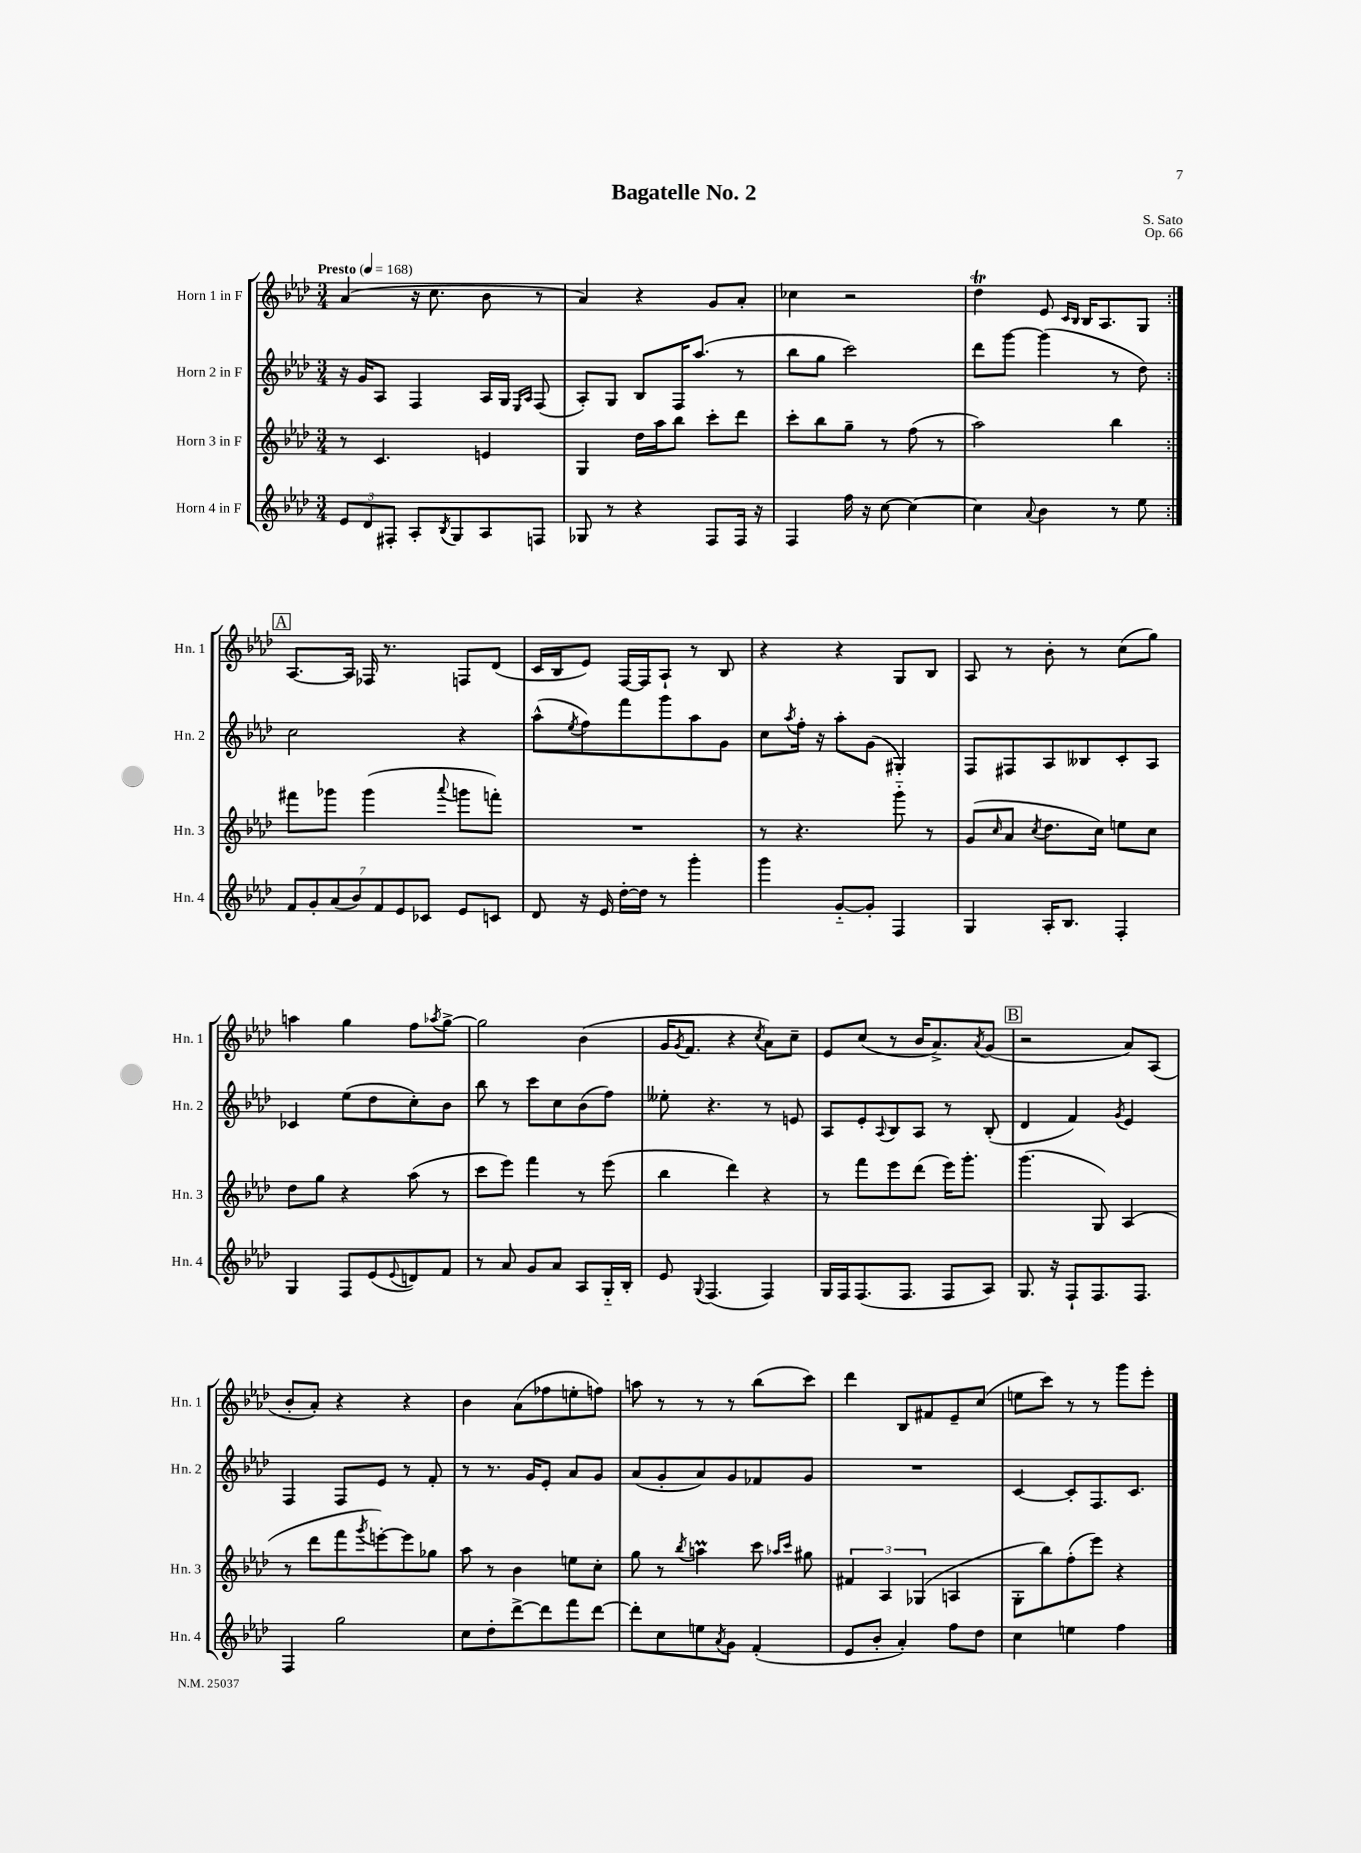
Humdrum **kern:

**kern	**kern	**kern	**kern
*part4	*part3	*part2	*part1
*staff4	*staff3	*staff2	*staff1
*I"Horn 4 in F	*I"Horn 3 in F	*I"Horn 2 in F	*I"Horn 1 in F
*I'Hn. 4	*I'Hn. 3	*I'Hn. 2	*I'Hn. 1
*clefG2	*clefG2	*clefG2	*clefG2
*k[b-e-a-d-]	*k[b-e-a-d-]	*k[b-e-a-d-]	*k[b-e-a-d-]
*M3/4	*M3/4	*M3/4	*M3/4
*MM168	*MM168	*MM168	*MM168
=1	=1	=1	=1
!	!	!	!LO:TX:a:B:t=Presto
12e-/L	8r	16r	(4a-/
.	.	16g/KL	.
12d-/	.	.	.
.	4.c/	8A-/J	.
12F#X'/J	.	.	.
8A-'/L	.	4F/	16r
.	.	.	8.cc\
8qB-/	.	.	.
8G/	.	.	.
8A-/	4en/	16A-/LL	8b-\
.	.	16G/JJ	.
.	.	16qqE-/LL	.
.	.	16qqA-/JJ	.
8Fn/J	.	(8F/	8r
=2	=2	=2	=2
8G-X/	4G/	8A-'/L)	4a-/)
8r	.	8G/J	.
4r	16dd-\LL	8B-/L	4r
.	16aa-\J	.	.
.	8bb-\J	16F/K	.
.	.	(8.aa-/J	.
8F/L	8ccc'\L	.	8g/L
16F/Jk	8ddd-\J	8r	8a-'/J
16r	.	.	.
=3	=3	=3	=3
4F/	8ccc'\L	8bb-\L	4cc-X\
.	8bb-\	8gg\J	.
16ff\	8gg~\J	2ccc\)	2r
16r	.	.	.
[8cc\	8r	.	.
4cc\_	(8ff\	.	.
.	8r	.	.
=4	=4	=4	=4
4cc\]	2aa-\)	8ddd-\L	4dd-T\
.	.	[8ggg\J	.
8qqa-/	.	.	.
4b-\	.	(4ggg\]	8e-/
.	.	.	16qqc/LL
.	.	.	16qqB-/JJ
.	.	.	16B-/KL
.	.	.	8.A-/
8r	4bb-\	8r	.
8ee-\	.	8dd-\)	8G/J
!!LO:LB:g=z
!!LO:REH:place=s1:t=A
=5:|!	=5:|!	=5:|!	=5:|!
14f/L	8fff#X\L	2cc\	[8.A-/L
14g'/	.	.	.
.	8ggg-X\J	.	.
(14a-/	.	.	.
.	.	.	16A-/Jk]
14b-/)	.	.	.
.	(4ggg-\	.	16F-X/
14f/	.	.	.
.	.	.	8.r
14e-/	.	.	.
14c-X/J	.	.	.
.	8qqaaa-/	.	.
8e-/L	8gggn\L	4r	8Fn/L
8cn/J	8fffn'\J)	.	(8d-/J
=6	=6	=6	=6
8d-/	2.r	(8aa-^^\L	16c/LL
.	.	.	16B-/J
.	.	8qee-/	.
16r	.	8ff\)	8e-/J)
16e-/	.	.	.
[16dd-'\LL	.	8fff\	[16F/LL
16dd-\JJ]	.	.	16F/J]
8r	.	8ggg\	8A-`/J
4ggg'\	.	8aa-\	8r
.	.	8g\J	8B-/
=7	=7	=7	=7
4ggg\	8r	8cc\L	4r
.	.	8qaa-/	.
.	4.r	16ff'\Jk	.
.	.	16r	.
[8g/L	.	8aa-'\L	4r
8g'/J]	.	(8g\J	.
4F/	8ggg\	4G#X'/)	8G/L
.	8r	.	8B-/J
=8	=8	=8	=8
4G/	(8g/L	8F/L	8A-/
.	16qqcc/	.	.
.	8a-/J	8F#X/	8r
.	8qcc/	.	.
16A-'/KL	8.dd-\L	8A-/	8b-'\
8.B-/J	.	.	.
.	.	8B--X/	8r
.	16cc\Jk)	.	.
4F'/	8een\L	8c'/	(8cc\L
.	8cc\J	8A-/J	8gg\J)
!!LO:LB:g=z
=9	=9	=9	=9
4G/	8dd-\L	4c-X/	4aan\
.	8gg\J	.	.
8F/L	4r	(8ee-\L	4gg\
(8e-/	.	8dd-\	.
8qqe-/	.	.	.
8dn/)	(8aa-\	8cc'\)	8ff\L
.	.	.	8qaa-X/
8f/J	8r	8b-\J	[8gg^\J
=10	=10	=10	=10
8r	8ccc\L	8bb-\	2gg\]
8a-/	8eee-\J)	8r	.
8g/L	4fff\	8ccc\L	.
8a-/J	.	8cc\	.
8A-/L	8r	(8b-\	(4b-\
16G/L	(8eee-\	8ff\J)	.
16B-'/JJ	.	.	.
=11	=11	=11	=11
8e-/	4bb-\	8ee--X'\	16g/KL
.	.	.	8qg/
.	.	.	8.f/J
8qqG/	.	.	.
(4.F/	.	4.r	.
.	4ddd-\)	.	4r
.	.	.	8qcc/
4F/)	4r	8r	8a-\L)
.	.	8en/	8cc~\J
=12	=12	=12	=12
16G/LL	8r	8A-/L	8e-/L
16F/J	.	.	.
(8.F/	8fff\L	8e-'/	(8cc/J
.	.	8qqA-/	.
.	8eee-\	8B-/	8r
8.F/J	.	.	.
.	(8ddd-\J	8A-/J	16b-/KL
.	.	.	8.a-^/)
8F/L	16eee-\KL)	8r	.
.	8.ggg'\J	.	.
.	.	.	8qa-/
8A-/J)	.	(8B-'/	(8g/J
!!LO:REH:place=s1:t=B
=13	=13	=13	=13
8.G/	(4.ggg\	4d-/	2r
16r	.	.	.
8F`/L	.	4f/)	.
8.F/	8G/)	.	.
.	.	8qg/	.
.	(4A-/	4e-/	8a-/L)
8.F/J	.	.	.
.	.	.	(8A-/J
!!LO:LB:g=z
=14	=14	=14	=14
4F/	8r	4F/	8b-'/L
.	8ddd-\L	.	8a-'/J)
2gg\	8fff\	8F/L	4r
.	8qggg/	.	.
.	[8eeen'\)	8e-/J	.
.	8eee\]	8r	4r
.	8gg-X\J	8f'/	.
=15	=15	=15	=15
8cc\L	8aa-\	8r	4b-\
8dd-'\	8r	8.r	.
[8ddd-^\	4b-\	.	(8a-\L
.	.	16g/KL	.
8ddd-\]	.	8e-'/J	8ff-X\
8fff\	8een\L	8a-/L	8een'\
[8ddd-\J	8cc'\J	8g/J	8ffn\J)
=16	=16	=16	=16
8ddd-'\L]	8gg\	(8a-/L	8aan\
8cc\	8r	8g'/	8r
.	8qbb-/	.	.
8een\	4aanm\	8a-/)	8r
8qa-/	.	.	.
8g\J	.	8g/	8r
(4f'/	8ccc\	8f-X/	(8bb-\L
.	16qqaa-X/LL	.	.
.	16qqccc/JJ	.	.
.	8gg#X\	8g/J	8ccc\J)
=17	=17	=17	=17
8e-/L	6f#X/	2.r	4ddd-\
8b-'/J	.	.	.
.	6A-/	.	.
4a-'/)	.	.	8B-/L
.	(6G-X/	.	.
.	.	.	8f#X/
8ff\L	4An/	.	8e-~/
8dd-\J	.	.	(8cc/J
=18	=18	=18	=18
4cc\	8G'\L	[4c/	8een\L
.	8bb-\)	.	8ccc\J)
4een\	(8ff'\	8c'/L]	8r
.	8eee-\J)	8.F/	8r
4ff\	4r	.	8ggg\L
.	.	8.c/J	.
.	.	.	8eee-'\J
==	==	==	==
*-	*-	*-	*-
